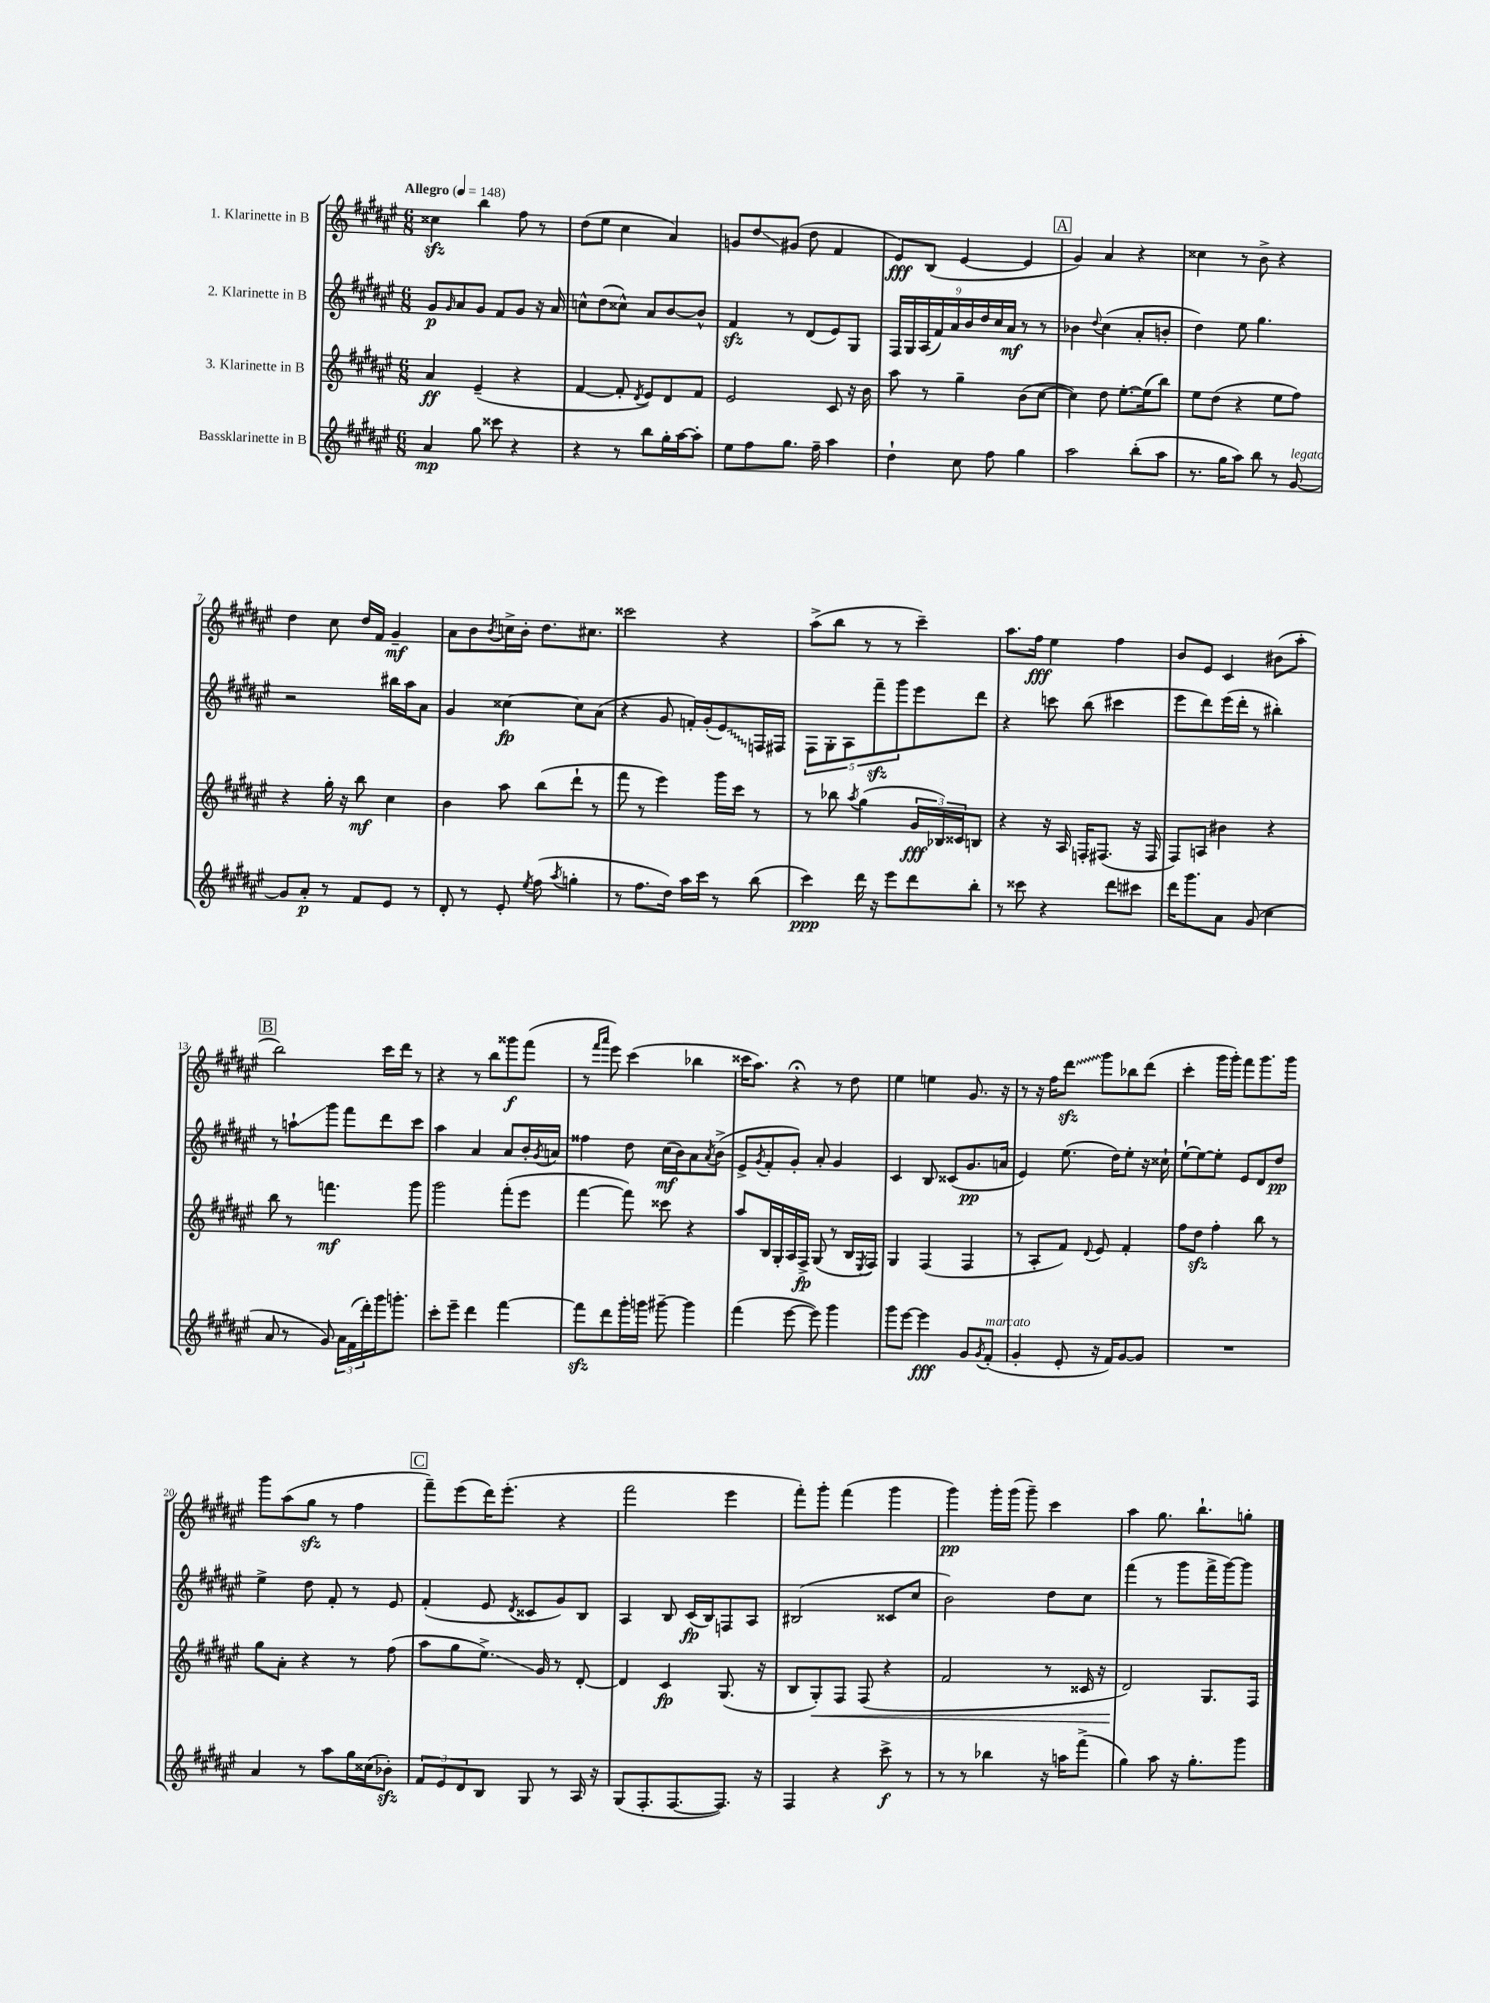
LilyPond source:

<<
\new StaffGroup <<
\new Staff = "s0" \with { instrumentName = "1. Klarinette in B" } {
    \clef treble \key fis \major \numericTimeSignature \time 6/8 \tempo "Allegro" 4 = 148
    cisis''4\sfz b''4 fis''8 r8 |
    dis''8( eis''8 cis''4 ais'4) |
    g'8 dis''8\glissando gis'8( dis''8 fis'4 |
    eis'8\fff) b8( eis'4~ eis'4 |
    \mark \markup { \box "A" } gis'4) ais'4 r4 |
    cisis''4 r8 b'8-> r4 |
    dis''4 cis''8 dis''16 fis'16 gis'4--\mf |
    ais'8 b'8 \acciaccatura { b'8 } c''16-> b'16-. dis''8. cis''8. |
    cisis'''2 r4 |
    ais''8->( b''8 r8 r8 cis'''4--) |
    ais''8. fis''16\fff eis''4 fis''4 |
    b'8 eis'8 cis'4 bis'8( ais''8-. |
    \mark \markup { \box "B" } b''2) cis'''16 dis'''16 r8 |
    r4 r8 b''8 gisis'''8\f fis'''8( |
    r8 \grace { fis'''16 ais'''16 } eis'''8) cis'''4( bes''4 |
    cisis'''16 ais''8.) r4\fermata r8 dis''8 |
    eis''4 e''4 gis'8. r16 |
    r8 r16 fis''16 \once \override Glissando.style = #'zigzag dis'''8\glissando\sfz gis'''8 bes''8 dis'''8( |
    cis'''4-. gis'''16 gis'''16-.) fis'''8 gis'''8. gis'''16 |
    gis'''8 ais''8( gis''8\sfz r8 fis''4 |
    \mark \markup { \box "C" } fis'''8--) eis'''8( dis'''16) eis'''8.-.( r4 |
    fis'''2 eis'''4 |
    fis'''8-.) gis'''8-. fis'''4( gis'''4 |
    gis'''4\pp) gis'''16-. gis'''16( gis'''8--) cis'''4 |
    ais''4 gis''8. b''8.-! g''8-. \bar "|." |
}
\new Staff = "s1" \with { instrumentName = "2. Klarinette in B" } {
    \clef treble \key fis \major \numericTimeSignature \time 6/8
    gis'8\p \grace { gis'16 } ais'8 gis'8 fis'8 gis'8 r16 ais'16 |
    c''8-^ dis''8( cisis''8-^) ais'8 b'8~ b'8-^ |
    fis'4\sfz r8 dis'8( eis'8) gis8 |
    \tuplet 9/8 { fis16 gis16 ais16( fis'16) ais'16 b'16 dis''16 cis''16 ais'16\mf } r8 r8 |
    \mark \markup { \box "A" } bes'4 \appoggiatura { dis''8 } cis''4( ais'8-. b'8-. |
    dis''4) eis''8 gis''4. |
    r2 bis''16 ais''16 ais'8 |
    gis'4 cisis''4~\fp cisis''8 ais'8( |
    r4 gis'8 f'16-.) gis'16-.( \once \override Glissando.style = #'zigzag eis'8\glissando) f16 fis16 |
    \tuplet 5/4 { fis8 gis8-. ais8 fis'''8--\sfz gis'''8 } eis'''8 dis'''8 |
    r4 c'''8 b''8( cis'''4 |
    eis'''8 dis'''8) eis'''16( dis'''16-. r8 bis''4-.) |
    \mark \markup { \box "B" } r8 a''8-!\glissando gis'''8 fis'''8 dis'''8 cis'''8 |
    ais''4 ais'4 ais'8 b'16-. \acciaccatura { gis'8 } a'16 |
    fisis''4 dis''8 cis''16\mf( b'16) ais'8 \acciaccatura { ais'8 } b'8->( |
    eis'8-> \acciaccatura { gis'8 } fis'8-. gis'8-.) ais'8-. gis'4 |
    cis'4 b8 cisis'8( gis'8.\pp a'16 |
    eis'4) eis''8.( dis''16) eis''8-. r16 cisis''16-! |
    eis''8~-! eis''8~ eis''8-. eis'8 dis'8 dis''8\pp |
    eis''4-> dis''8 fis'8-. r8 eis'8 |
    \mark \markup { \box "C" } fis'4-.( eis'8 \acciaccatura { dis'8 } cisis'8 gis'8) b8 |
    ais4 b8 cis'16\fp( b16) f8 ais8 |
    bis2( cisis'8 cis''8 |
    b'2) dis''8 cis''8 |
    fis'''4( r8 gis'''8 fis'''16-> gis'''16~) gis'''8 \bar "|." |
}
\new Staff = "s2" \with { instrumentName = "3. Klarinette in B" } {
    \clef treble \key fis \major \numericTimeSignature \time 6/8
    ais'4\ff eis'4--( r4 |
    fis'4~ fis'8-. \acciaccatura { dis'8 } eis'8) dis'8 fis'8 |
    eis'2 cis'8 r16 b'16 |
    ais''8 r8 gis''4-- b'8( cis''8~ |
    \mark \markup { \box "A" } cis''4) dis''8 eis''8.~-. eis''16( b''8) |
    eis''8 dis''8( r4 eis''8 fis''8) |
    r4 gis''16-. r16 b''8\mf cis''4 |
    b'4 ais''8 b''8( dis'''8-! r8 |
    fis'''8 r8 eis'''4) gis'''16 cis'''16 r8 |
    r8 bes''8 \acciaccatura { ais''8 } gis''4( \tuplet 3/2 { gis'16\fff bes16) cisis'16 } b8 |
    r4 r16 ais16 f16-. fis8.( r16 fis16 |
    fis8) a8 bis'4 r4 |
    \mark \markup { \box "B" } b''8 r8 f'''4.\mf gis'''8 |
    gis'''2 fis'''8-.( eis'''8 |
    fis'''4~ fis'''8) cisis'''8 r4 |
    ais''8 b16 gis16-. ais16 fis16->\fp gis8( r8 b16 \acciaccatura { eis8 } fis16) |
    gis4 fis4( fis4 |
    r8 ais8-. fis'8) \appoggiatura { dis'8 } eis'8 fis'4-. |
    fis''8 dis''8\sfz fis''4-. b''8 r8 |
    gis''8 ais'8-. r4 r8 fis''8( |
    \mark \markup { \box "C" } ais''8 gis''8 eis''8.->\glissando) gis'16 r8 dis'8~-. |
    dis'4 cis'4\fp gis8.( r16 |
    b8 gis8-.\<) fis8 fis8( r4 |
    fis'2 r8 cisis'16 r16 |
    dis'2\!) gis8. fis16 \bar "|." |
}
\new Staff = "s3" \with { instrumentName = "Bassklarinette in B" } {
    \clef treble \key fis \major \numericTimeSignature \time 6/8
    ais'4\mp gis''8 cisis'''8 r4 |
    r4 r8 b''8 gis''16-. ais''16~ ais''8-. |
    eis''8 fis''8 gis''8. fis''16-- ais''4 |
    dis''4-! cis''8 fis''8 gis''4 |
    \mark \markup { \box "A" } ais''2 b''8-.( ais''8 |
    r8. gis''16 ais''8) b''8 r8 gis'8~^\markup { \italic "legato" } |
    gis'8 ais'8-.\p r8 fis'8 eis'8 r8 |
    dis'8-. r8 eis'8-. \acciaccatura { eis''8 } fis''8( \acciaccatura { ais''8 } g''4-. |
    r8 fis''8. dis''16) ais''16 cis'''16 r8 b''8( |
    cis'''4\ppp) dis'''16 r16 eis'''8 dis'''8 b''8-. |
    r8 cisis'''8 r4 dis'''8 cis'''8 |
    dis'''16 gis'''8. ais'8 gis'8( cis''4 |
    \mark \markup { \box "B" } ais'8 r8 gis'8) \tuplet 3/2 { ais'16 fis'16( dis'''16-.) } gis'''16 g'''8.-. |
    cis'''8-. eis'''8-- dis'''4 fis'''4~ |
    fis'''8\sfz dis'''8 gis'''16-. g'''16 gis'''8~-- gis'''4 |
    fis'''4( eis'''8~ eis'''8) gis'''4 |
    gis'''8 eis'''8~ eis'''4\fff gis'8 \acciaccatura { gis'8 } fis'8-.^\markup { \italic "marcato" }( |
    gis'4-. eis'8-. r16 fis'16) gis'8~ gis'8 |
    R2. |
    ais'4 r8 ais''8 gis''16 cisis''16( bes'8-.\sfz) |
    \mark \markup { \box "C" } \tuplet 3/2 { fis'8 eis'8 dis'8 } b8 gis8 r8 ais16 r16 |
    gis8( fis8.-. fis8.~ fis8.) r16 |
    fis4 r4 cis'''8->\f r8 |
    r8 r8 bes''4 r16 a''16 fis'''8->( |
    gis''4) ais''8 r16 gis''8.-. gis'''8 \bar "|." |
}
>>
>>
